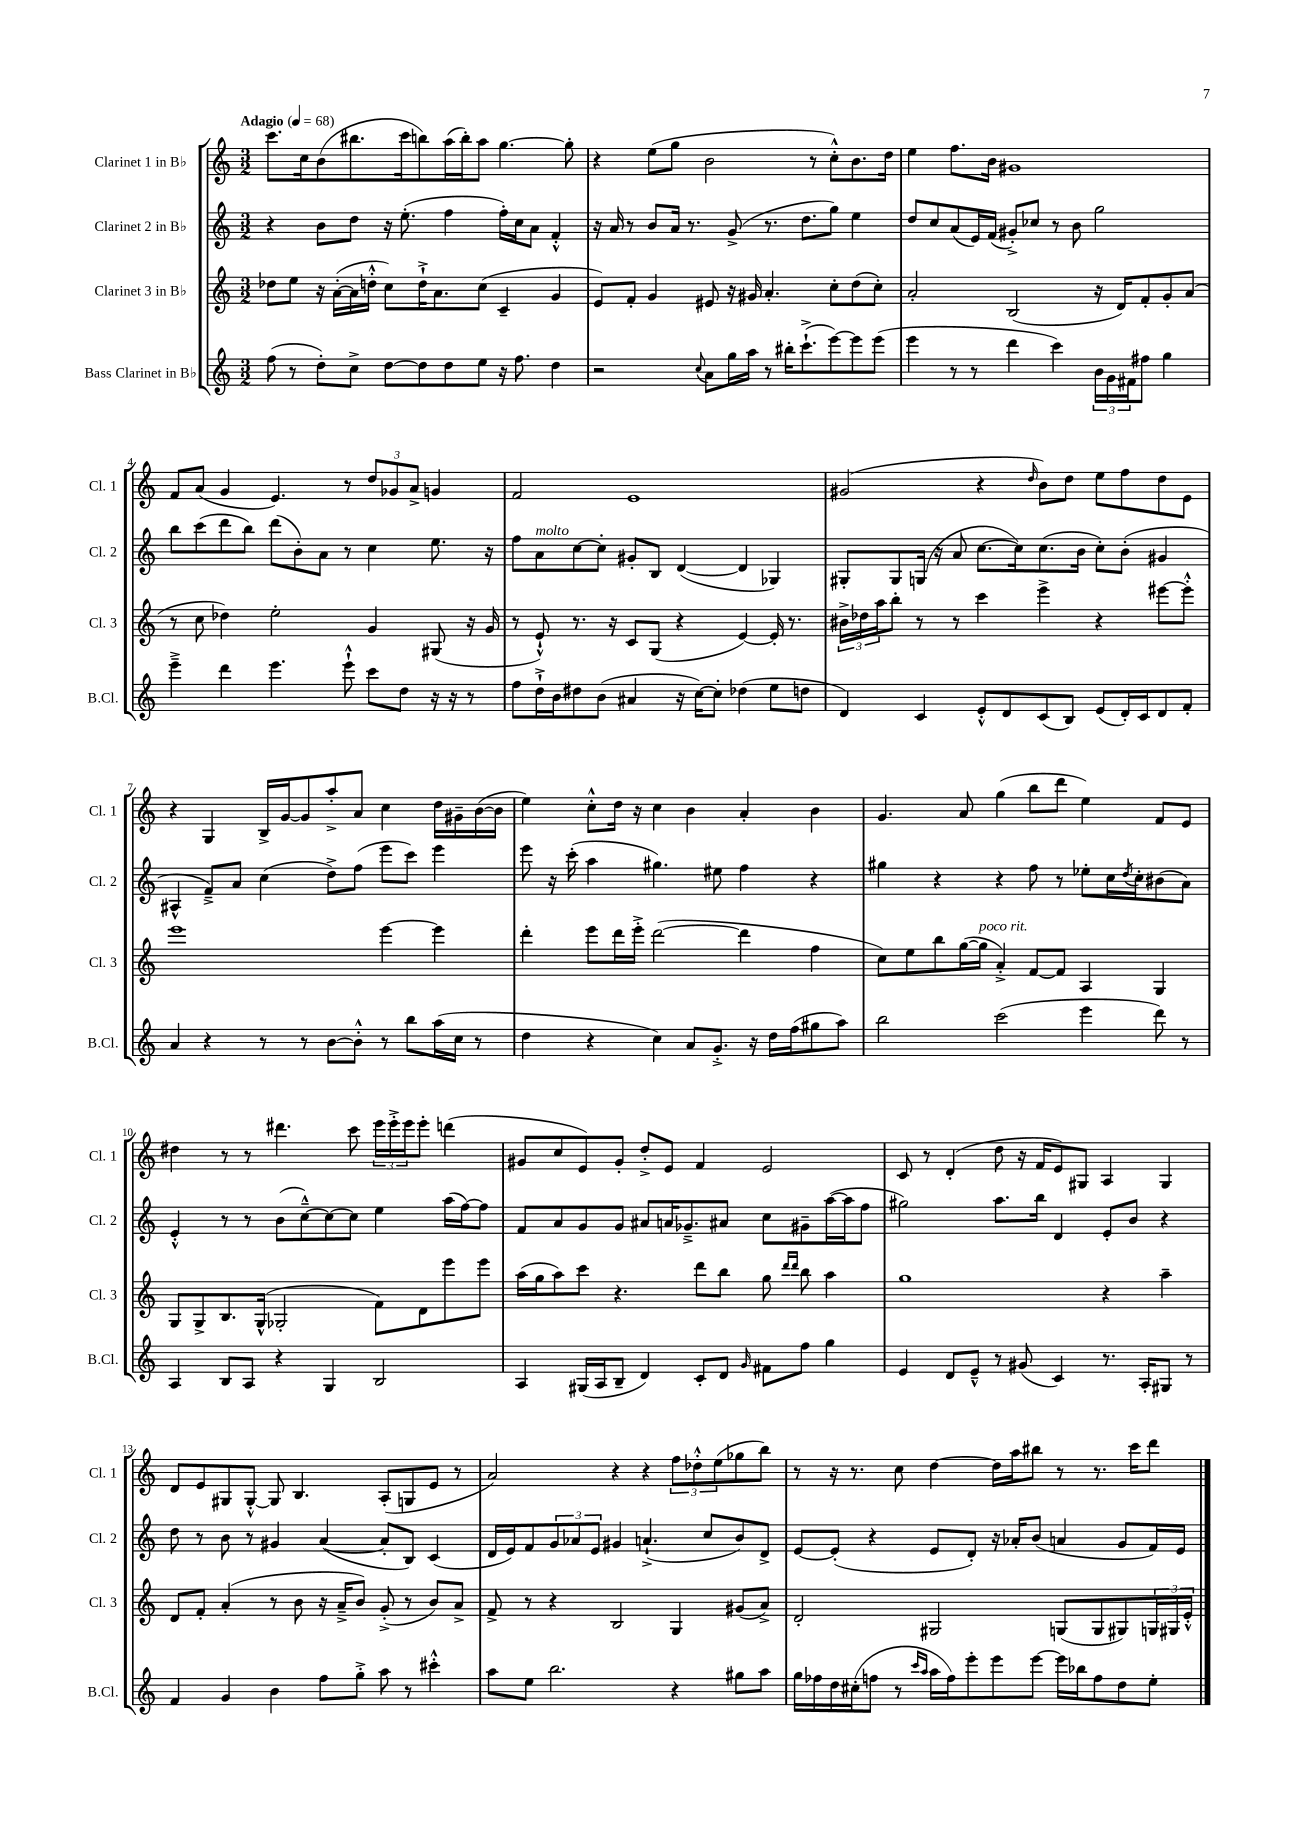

**kern	**kern	**kern	**kern
*staff4	*staff3	*staff2	*staff1
*clefG2	*clefG2	*clefG2	*clefG2
*k[]	*k[]	*k[]	*k[]
*M3/2	*M3/2	*M3/2	*M3/2
*MM68	*MM68	*MM68	*MM68
(8ff	8dd-	4r	8.ccc
8r	8ee	.	.
.	.	.	16cc
8dd')	16r	8b	(8b
.	([16a'	.	.
8cc^	16a]	8dd	8.bb#
.	16dd'^^	.	.
[8dd	8cc)	16r	.
.	.	(8.ee'	16ccc
8dd]	16dd`^	.	8bb)
.	8.a	.	.
8dd	.	4ff	(16aa
.	.	.	16bb')
8ee	(8cc	.	8aa
16r	4c~	16ff')	[4.gg
8.ff	.	16cc	.
.	.	8a	.
4dd	4g	4f'^^	.
.	.	.	8gg']
=	=	=	=
2r	8e)	16r	4r
.	.	16a	.
.	8f'	8r	.
.	4g	8b	(8ee
.	.	16a	8gg
.	.	8.r	.
8qqcc	.	.	.
8a	8e#	.	2b
16gg	16r	(8g^	.
16aa	16g#	.	.
8r	4.a'	8.r	.
16bb#'	.	.	.
(8.ccc`^	.	8.dd	.
.	.	.	8r
[8eee)	8cc'	8gg)	8cc'^^)
8eee]	(8dd	4ee	8.b
(8eee	8cc')	.	.
.	.	.	16dd
=	=	=	=
4eee	2a'	8dd	4ee
.	.	8cc	.
8r	.	(8a	8.ff
8r	.	16e)	.
.	.	(16f	16b
4ddd	(2B	8g#'^)	1g#
.	.	8cc-	.
4ccc)	.	8r	.
.	.	8b	.
24b	16r	2gg	.
24g	.	.	.
.	16d)	.	.
24f#	.	.	.
8ff#	8f'	.	.
4gg	8g'	.	.
.	(8a	.	.
=	=	=	=
4eee~^	8r	8bb	8f
.	8cc	(8ccc	(8a
4ddd	4dd-)	8ddd	4g
.	.	8bb)	.
4.eee	2ee'	(8ddd	4.e)
.	.	8b')	.
.	.	8a	.
8eee`^^	.	8r	8r
8ccc	4g	4cc	12dd
.	.	.	12g-
8dd	.	.	.
.	.	.	12a^
16r	(8G#	8.ee	4g
16r	.	.	.
8r	16r	.	.
.	16g	16r	.
=	=	=	=
8ff	8r	8ff	2f
16dd`^	8e`^^)	8a	.
16b	.	.	.
8dd#	8.r	[8cc	.
(8b	.	8cc']	.
.	16r	.	.
4a#	8c	8g#'	1e
.	(8G	8B	.
16r	4r	([4d	.
[16cc)	.	.	.
8cc']	.	.	.
(4dd-	[4e)	4d]	.
8ee	16e']	4G-)	.
.	8.r	.	.
8dd	.	.	.
=	=	=	=
4d)	24b#^	8G#'	(2g#
.	24dd-	.	.
.	24aa	.	.
.	8bb'	8G#	.
4c	8r	(16G	.
.	.	16r	.
.	8r	8a	.
8e'^^	4ccc	[8.cc	4r
8d	.	.	.
.	.	16cc])	.
.	.	.	16qqdd
(8c	4eee^	(8.cc	8b)
8B)	.	.	8dd
.	.	16b	.
(8e	4r	8cc')	8ee
16d')	.	(8b'	8ff
16c	.	.	.
8d	[8eee#	4g#	8dd
8f'	8eee#'^^]	.	8e
=	=	=	=
4a	1eee	4A#^^	4r
4r	.	8f~^)	4G
.	.	8a	.
8r	.	(4cc	16B^
.	.	.	[16g
8r	.	.	8g]
[8b	.	8dd^)	8aa'^
8b'^^]	.	(8ff	8a
8r	[4eee	8eee	4cc
8bb	.	8ccc)	.
(16aa	4eee]	4eee	16dd
16cc	.	.	16g#~
8r	.	.	([16b
.	.	.	16b]
=	=	=	=
4dd	4ddd'	8eee	4ee)
.	.	16r	.
.	.	(16ccc'	.
4r	8eee	4aa	8cc'^^
.	16ddd	.	16dd
.	16eee'^	.	16r
4cc)	([2ddd	4.gg#)	4cc
8a	.	.	4b
8.g'^	.	8ee#	.
.	4ddd]	4ff	4a'
16r	.	.	.
16dd	.	.	.
(16ff	.	.	.
8gg#	4ff	4r	4b
8aa)	.	.	.
=	=	=	=
2bb	8cc)	4gg#	4.g
.	8ee	.	.
.	8bb	4r	.
.	([16gg	.	8a
.	16gg]	.	.
(2ccc	4a'^)	4r	(4gg
.	[8f	8ff	8bb
.	8f]	8r	8ddd
4eee	4A	8ee-'	4ee)
.	.	16cc	.
.	.	8qdd	.
.	.	16cc'	.
8ddd)	4G	(8b#	8f
8r	.	8a)	8e
=	=	=	=
4A	8G	4e'^^	4dd#
.	8G^	.	.
8B	8.B	8r	8r
8A	.	8r	8r
.	(16G^^	.	.
4r	2G-'	(8b	4.ddd#
.	.	[8cc~^^)	.
4G	.	8cc_	.
.	.	8cc]	8ccc
2B	8f)	4ee	24eee
.	.	.	24eee'^
.	.	.	24eee
.	8d	.	8eee'
.	8eee	(16aa	(4ddd
.	.	[16ff)	.
.	8eee	8ff]	.
=	=	=	=
4A	(16aa	8f	8g#
.	16gg	.	.
.	8aa)	8a	8cc
(16G#	8ccc	8g	8e)
16A	.	.	.
8B~	4.r	8g	8g#'
4d)	.	8a#	8dd'^
.	.	16a	8e
.	.	8.g-~^	.
8c'	8ddd	.	4f
8d	8bb	8a#	.
16qqg	.	.	.
8f#	8gg	8cc	2e
.	16qqddd	.	.
.	16qqddd	.	.
8ff	8bb	8g#~	.
4gg	4aa	([16aa	.
.	.	16aa]	.
.	.	8ff	.
=	=	=	=
4e	1gg	2gg#)	8c
.	.	.	8r
8d	.	.	(4d'
8e~^^	.	.	.
8r	.	8.aa	8dd
(8g#	.	.	16r
.	.	16bb	16f
4c)	.	4d	8e)
.	.	.	8G#
8.r	4r	8e'	4A
.	.	8b	.
16A'	.	.	.
8G#	4aa~	4r	4G#
8r	.	.	.
=	=	=	=
4f	8d	8dd	8d
.	8f'	8r	8e
4g	(4a'	8b	8G#
.	.	8r	[8G#'^^
4b	8r	4g#	8G#]
.	8b	.	4.B
8ff	16r	([4a	.
.	16a~^	.	.
8gg'^	8b)	.	.
8aa	(8g'^	8a']	(8A'
8r	8r	8B)	8G
4ccc#'^^	8b)	(4c	8e
.	8a^	.	8r
=	=	=	=
8aa	8f^	16d	2a)
.	.	16e)	.
8ee	8r	8f	.
2.bb	4r	12g	.
.	.	12a-	.
.	.	12e	.
.	2B	4g#	4r
.	.	(4.a`^	4r
4r	4G	.	12ff
.	.	.	12dd-'^^
.	.	8cc	.
.	.	.	(12ee
8gg#	(8g#	8b)	8gg-
8aa	8a^)	8d^	8bb)
=	=	=	=
16gg	2d'	[8e	8r
16ff-	.	.	.
16dd	.	(8e']	16r
(16cc#'	.	.	8.r
8ff	.	4r	.
8r	.	.	8cc
16qqccc	.	.	.
16qqaa	.	.	.
16aa	2G#	8e	[4dd
16ff)	.	.	.
8eee'	.	8d')	.
8eee	.	16r	16dd]
.	.	16a-'	16aa
[8eee	.	(8b	8bb#
16eee]	(8G	4a	8r
16bb-	.	.	.
8ff	8G	.	8.r
8dd	8G#)	8g	.
.	.	.	16ccc
8ee'	24G	16f)	8ddd
.	24G#	.	.
.	.	16e	.
.	24e'^^	.	.
==	==	==	==
*-	*-	*-	*-
